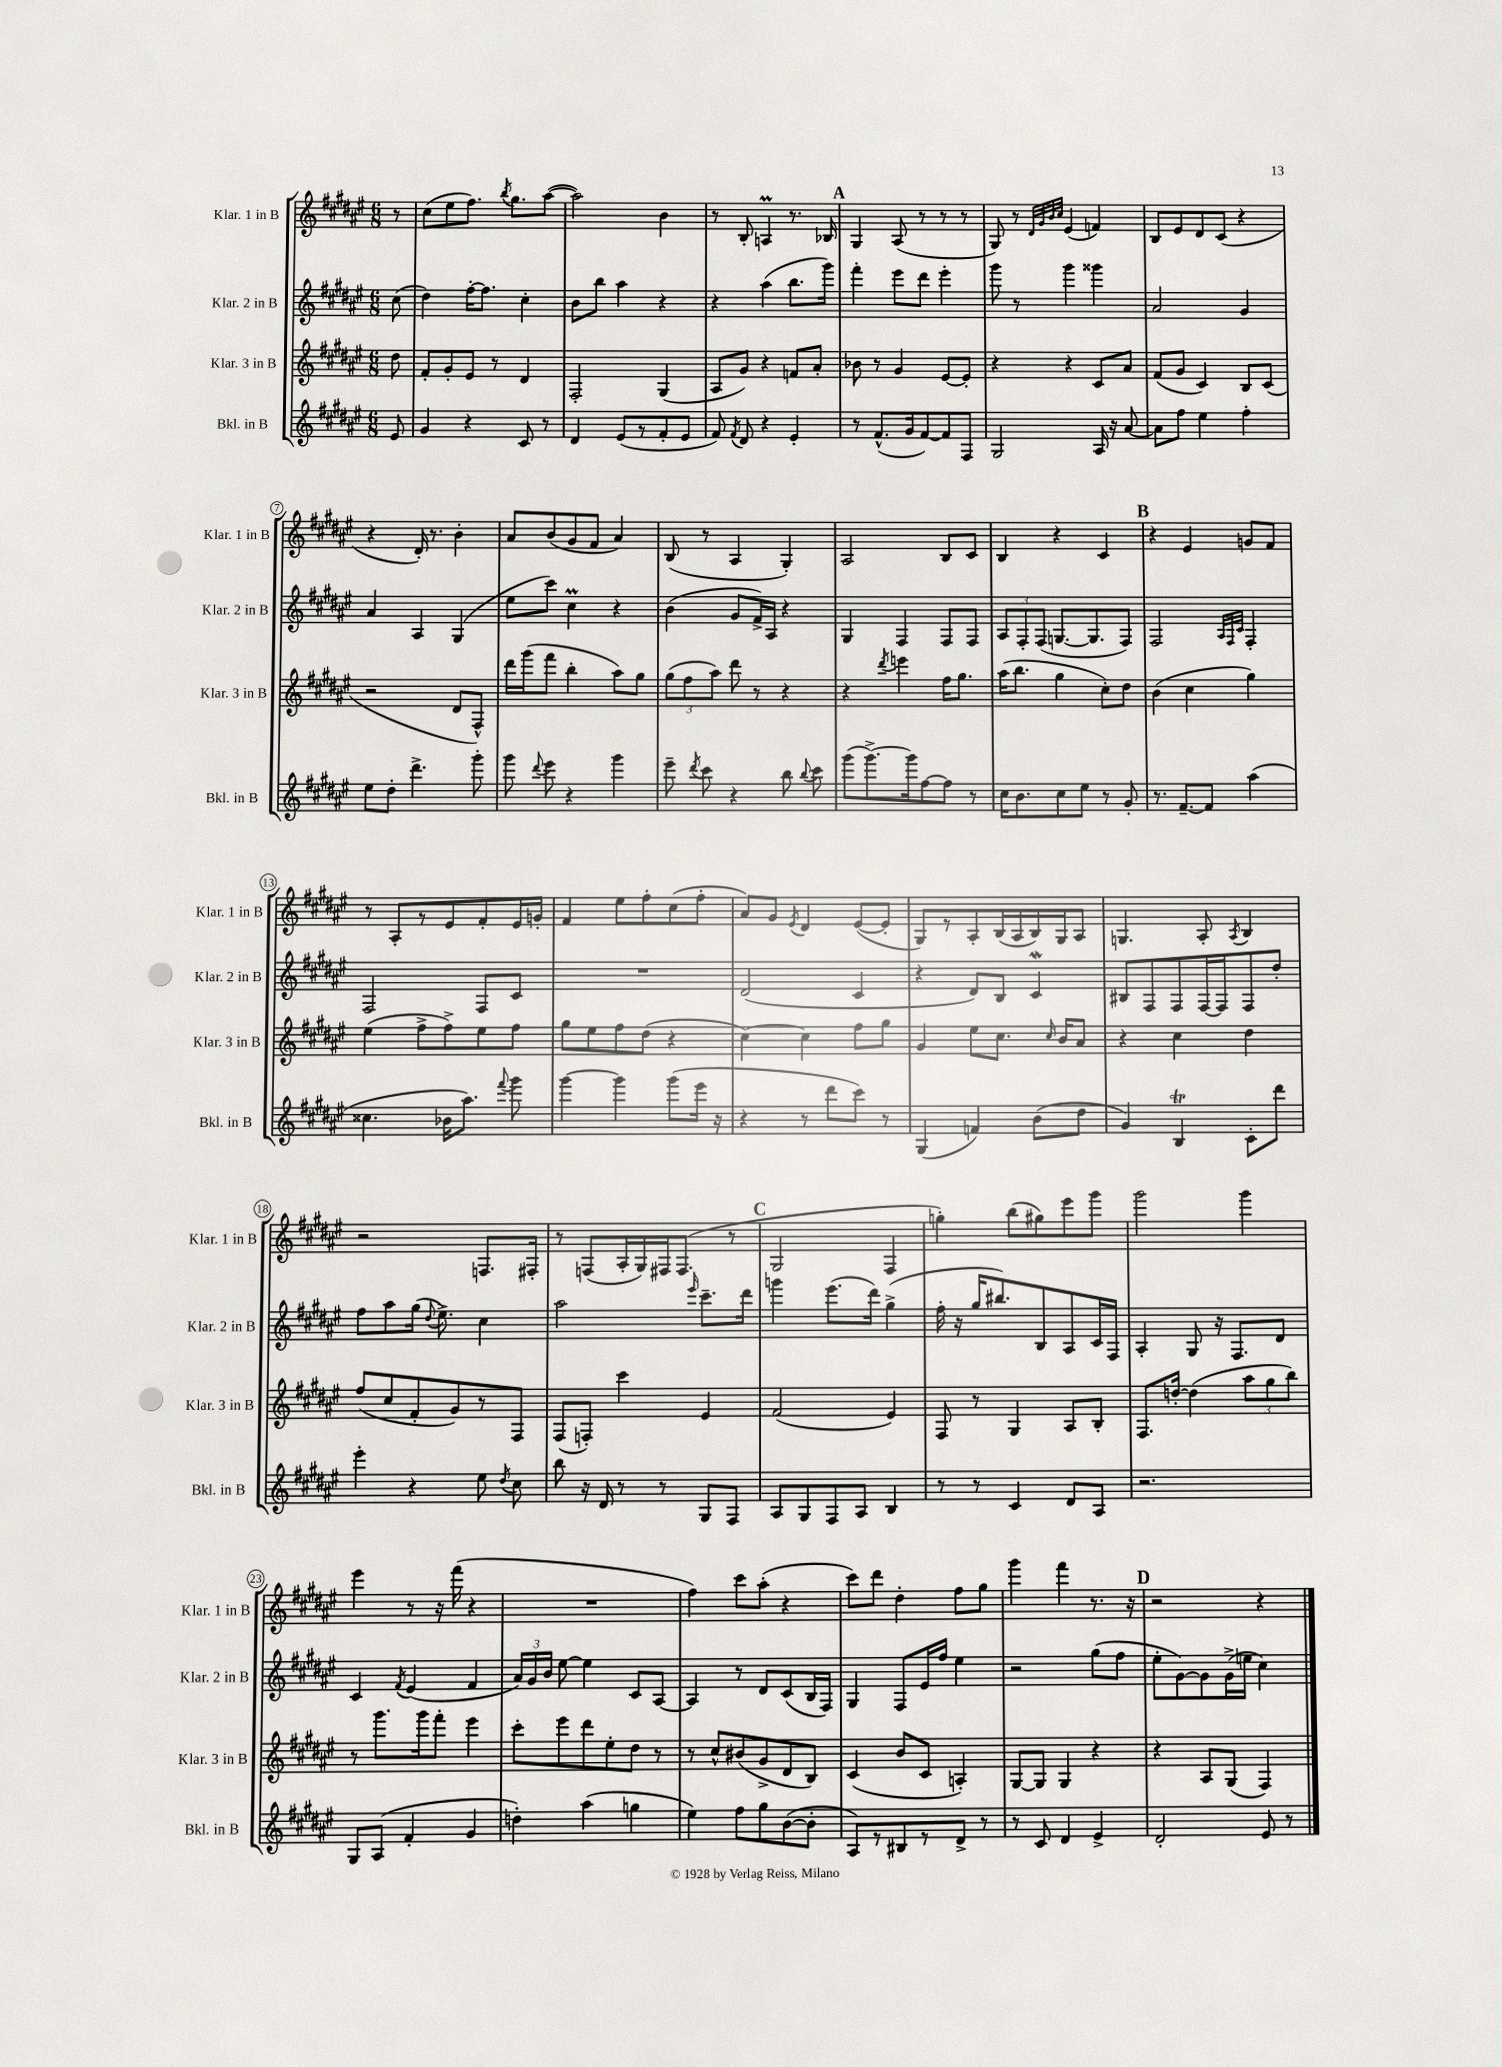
<<
\new StaffGroup <<
\new Staff = "s0" \with { instrumentName = "Klar. 1 in B" shortInstrumentName = "Klar. 1 in B" } {
    \clef treble \key fis \major \numericTimeSignature \time 6/8 \partial 8
    \autoBeamOff r8 |
    cis''8[( eis''8 fis''8.]) \acciaccatura { b''8 } gis''8.[ ais''8]~( |
    ais''2) b'4 |
    r8 b8-. a4\prall r8. bes16 |
    \mark \markup { \bold "A" } gis4 ais8( r8 r8 r8 |
    gis8) r8 \grace { dis'32[ gis'32 b'32 cis''32] } eis'4( f'4) |
    b8[ eis'8 dis'8 cis'8]( r4 |
    r4 dis'16-.) r8. b'4-. |
    ais'8[ b'8( gis'8 fis'8] ais'4) |
    b8( r8 ais4 gis4-.) |
    ais2 b8[ cis'8] |
    b4 r4 cis'4 |
    \mark \markup { \bold "B" } r4 eis'4 g'8[ fis'8] |
    r8 ais8[-. r8 eis'8 fis'8-. eis'16 g'16]-. |
    fis'4 eis''8[ fis''8-. cis''8( fis''8]-. |
    ais'8[) gis'8] \acciaccatura { eis'8 } dis'4 eis'8[~( eis'8]-. |
    gis8[) r8 ais8-. b16( ais16 b16) gis16 ais8] |
    g4. ais8-. \acciaccatura { ais8 } b4 |
    r2 f8.[ fis16]-. |
    r8 f8[( ais16-. gis16) fis16 fis8.]( r8 |
    \mark \markup { \bold "C" } gis2 fis4 |
    g''4-.) b''8[( gis''8) eis'''8 gis'''8] |
    gis'''2 gis'''4 |
    eis'''4 r8 r16 fis'''16( r4 |
    R2. |
    fis''4) cis'''8[ ais''8]-.( r4 |
    cis'''8[) dis'''8] dis''4-. fis''8[ gis''8] |
    gis'''4 fis'''4 r8. r16 |
    \mark \markup { \bold "D" } r2 r4 \bar "|." |
}
\new Staff = "s1" \with { instrumentName = "Klar. 2 in B" shortInstrumentName = "Klar. 2 in B" } {
    \clef treble \key fis \major \numericTimeSignature \time 6/8 \partial 8
    \autoBeamOff cis''8( |
    dis''4) fis''16[~-. fis''8.] cis''4-. |
    b'8[ b''8] ais''4 r4 |
    r4 ais''4( b''8.[ gis'''16]) |
    \mark \markup { \bold "A" } fis'''4-. eis'''8[ dis'''8] eis'''4-. |
    gis'''8 r8 gis'''4 gisis'''4 |
    ais'2 gis'4 |
    ais'4 ais4 gis4( |
    eis''8[ cis'''8]) cis''4\prall r4 |
    b'4( gis'8[ fis'16->) ais16] r4 |
    gis4 fis4 fis8[ fis8] |
    \tuplet 3/2 { ais8[ fis8-. fis8]( } g8.[~ g8. fis8]) |
    \mark \markup { \bold "B" } fis2 \grace { ais32[ fis32 cis'32] } fis4-. |
    fis2 fis8[ cis'8] |
    R2. |
    dis'2( cis'4 |
    r4 dis'8[) b8] cis'4\mordent |
    bis8[ fis8 fis8 fis16~ fis16 fis8 dis''8]-. |
    fis''8[ ais''8 gis''16]( \appoggiatura { dis''8 } eis''8.->) cis''4 |
    ais''2 \grace { eis'''16 } cis'''8.[-- dis'''16] |
    \mark \markup { \bold "C" } g'''4 eis'''8.[( dis'''16]) gis''4->( |
    fis''16-. r16 gis''16[ bis''8.) b8 ais8 cis'16 fis16] |
    ais4-. gis8 r16 fis8.[ dis'8] |
    cis'4 \acciaccatura { fis'8 } eis'4( fis'4 |
    \tuplet 3/2 { ais'16[) gis'16 b'16] } eis''8~ eis''4 cis'8[ ais8]~ |
    ais4 r8 dis'8[ cis'8( b16 fis16]) |
    gis4 fis8[ eis'16 fis''16] eis''4 |
    r2 gis''8[( fis''8] |
    \mark \markup { \bold "D" } eis''8[-. gis'8~) gis'8 gis'16->( e''16] cis''4) \bar "|." |
}
\new Staff = "s2" \with { instrumentName = "Klar. 3 in B" shortInstrumentName = "Klar. 3 in B" } {
    \clef treble \key fis \major \numericTimeSignature \time 6/8 \partial 8
    \autoBeamOff dis''8 |
    fis'8[-. gis'8-. eis'8] r8 dis'4 |
    fis2-. gis4( |
    ais8[ gis'8]) r4 f'8[ ais'8]-. |
    \mark \markup { \bold "A" } bes'8 r8 gis'4 eis'8[~ eis'8]-. |
    r4 r4 cis'8[ ais'8] |
    fis'8[( gis'8] cis'4) b8[ cis'8]( |
    r2 dis'8[ fis8]-^) |
    dis'''16[ gis'''16( fis'''8] b''4-. ais''8[) gis''8] |
    \tuplet 3/2 { gis''8[( fis''8 ais''8]) } dis'''8 r8 r4 |
    r4 \acciaccatura { dis'''8 } e'''4 fis''16[ gis''8.] |
    ais''16[( b''8.] gis''4 cis''8[-.) dis''8] |
    \mark \markup { \bold "B" } b'4( cis''4 gis''4) |
    eis''4( fis''8[-> fis''8->) eis''8 fis''8] |
    gis''8[ eis''8 fis''8 dis''8]( r4 |
    cis''4~) cis''4 fis''8[ gis''8] |
    gis'4 eis''8[ cis''8.] \grace { cis''16 } b'16[ ais'8] |
    r4 cis''4 dis''4 |
    fis''8[( cis''8 fis'8-. gis'8) r8 fis8] |
    fis8[( f8]-.) cis'''4 eis'4 |
    \mark \markup { \bold "C" } fis'2( eis'4) |
    fis8 r8 gis4 ais8[ b8]-. |
    fis8.[ d''16]~-. d''4( \tuplet 3/2 { ais''8[ gis''8 b''8]) } |
    r8 gis'''8.[ gis'''16 fis'''8]-. eis'''4 |
    cis'''8[-. eis'''8 dis'''8 eis''8-. dis''8] r8 |
    r8 cis''8[-^ bis'8( gis'8-> dis'8 b8]) |
    cis'4( b'8[ cis'8] a4-.) |
    gis8[~ gis8] gis4 r4 |
    \mark \markup { \bold "D" } r4 ais8[ gis8]( fis4) \bar "|." |
}
\new Staff = "s3" \with { instrumentName = "Bkl. in B" shortInstrumentName = "Bkl. in B" } {
    \clef treble \key fis \major \numericTimeSignature \time 6/8 \partial 8
    \autoBeamOff eis'8 |
    gis'4 r4 cis'8 r8 |
    dis'4 eis'8[( r8 fis'8-. eis'8] |
    fis'8) \acciaccatura { fis'8 } dis'8 r4 eis'4-. |
    \mark \markup { \bold "A" } r8 fis'8.[-^( gis'16 fis'8~) fis'8 fis8] |
    gis2 ais16 r16 ais'8~ |
    ais'8[ fis''8] eis''4 fis''4-. |
    eis''8[ dis''8]-. dis'''4.-> gis'''8-. |
    gis'''8 \appoggiatura { dis'''8 } eis'''8 r4 gis'''4 |
    eis'''8-- \acciaccatura { dis'''8 } cis'''8 r4 b''8 \appoggiatura { b''8 } cis'''8 |
    gis'''8[( gis'''8.~->) gis'''16 fis''8~ fis''8] r8 |
    cis''16[ b'8. cis''8 eis''8] r8 gis'8-. |
    \mark \markup { \bold "B" } r8. fis'8.[~-- fis'8] ais''4( |
    cisis''4. bes'16[ ais''8.]) \appoggiatura { fis'''8 } gis'''8 |
    gis'''4~ gis'''4 gis'''8[( eis'''16] r16 |
    r4 r8 dis'''8[ cis'''8]) r8 |
    gis4( f'4) b'8[( dis''8] |
    gis'4) b4\trill cis'8[-. dis'''8] |
    eis'''4-. r4 eis''8 \acciaccatura { dis''8 } cis''8 |
    b''8 r16 dis'16 r8 r8 gis8[ fis8] |
    \mark \markup { \bold "C" } ais8[ gis8 fis8 ais8] b4 |
    r8 r8 cis'4 dis'8[ ais8] |
    r2. |
    gis8[ ais8]( fis'4-. gis'4 |
    d''4-.) ais''4( g''4 |
    eis''4) fis''8[ gis''8 b'8~( b'8]-. |
    ais8[) r8 bis8 r8 dis'8]-> r8 |
    r8 cis'8 dis'4 eis'4-> |
    \mark \markup { \bold "D" } dis'2-. eis'8 r8 \bar "|." |
}
>>
>>
\layout { \context { \Score \override BarNumber.stencil = #(make-stencil-circler 0.1 0.3 ly:text-interface::print) } }
